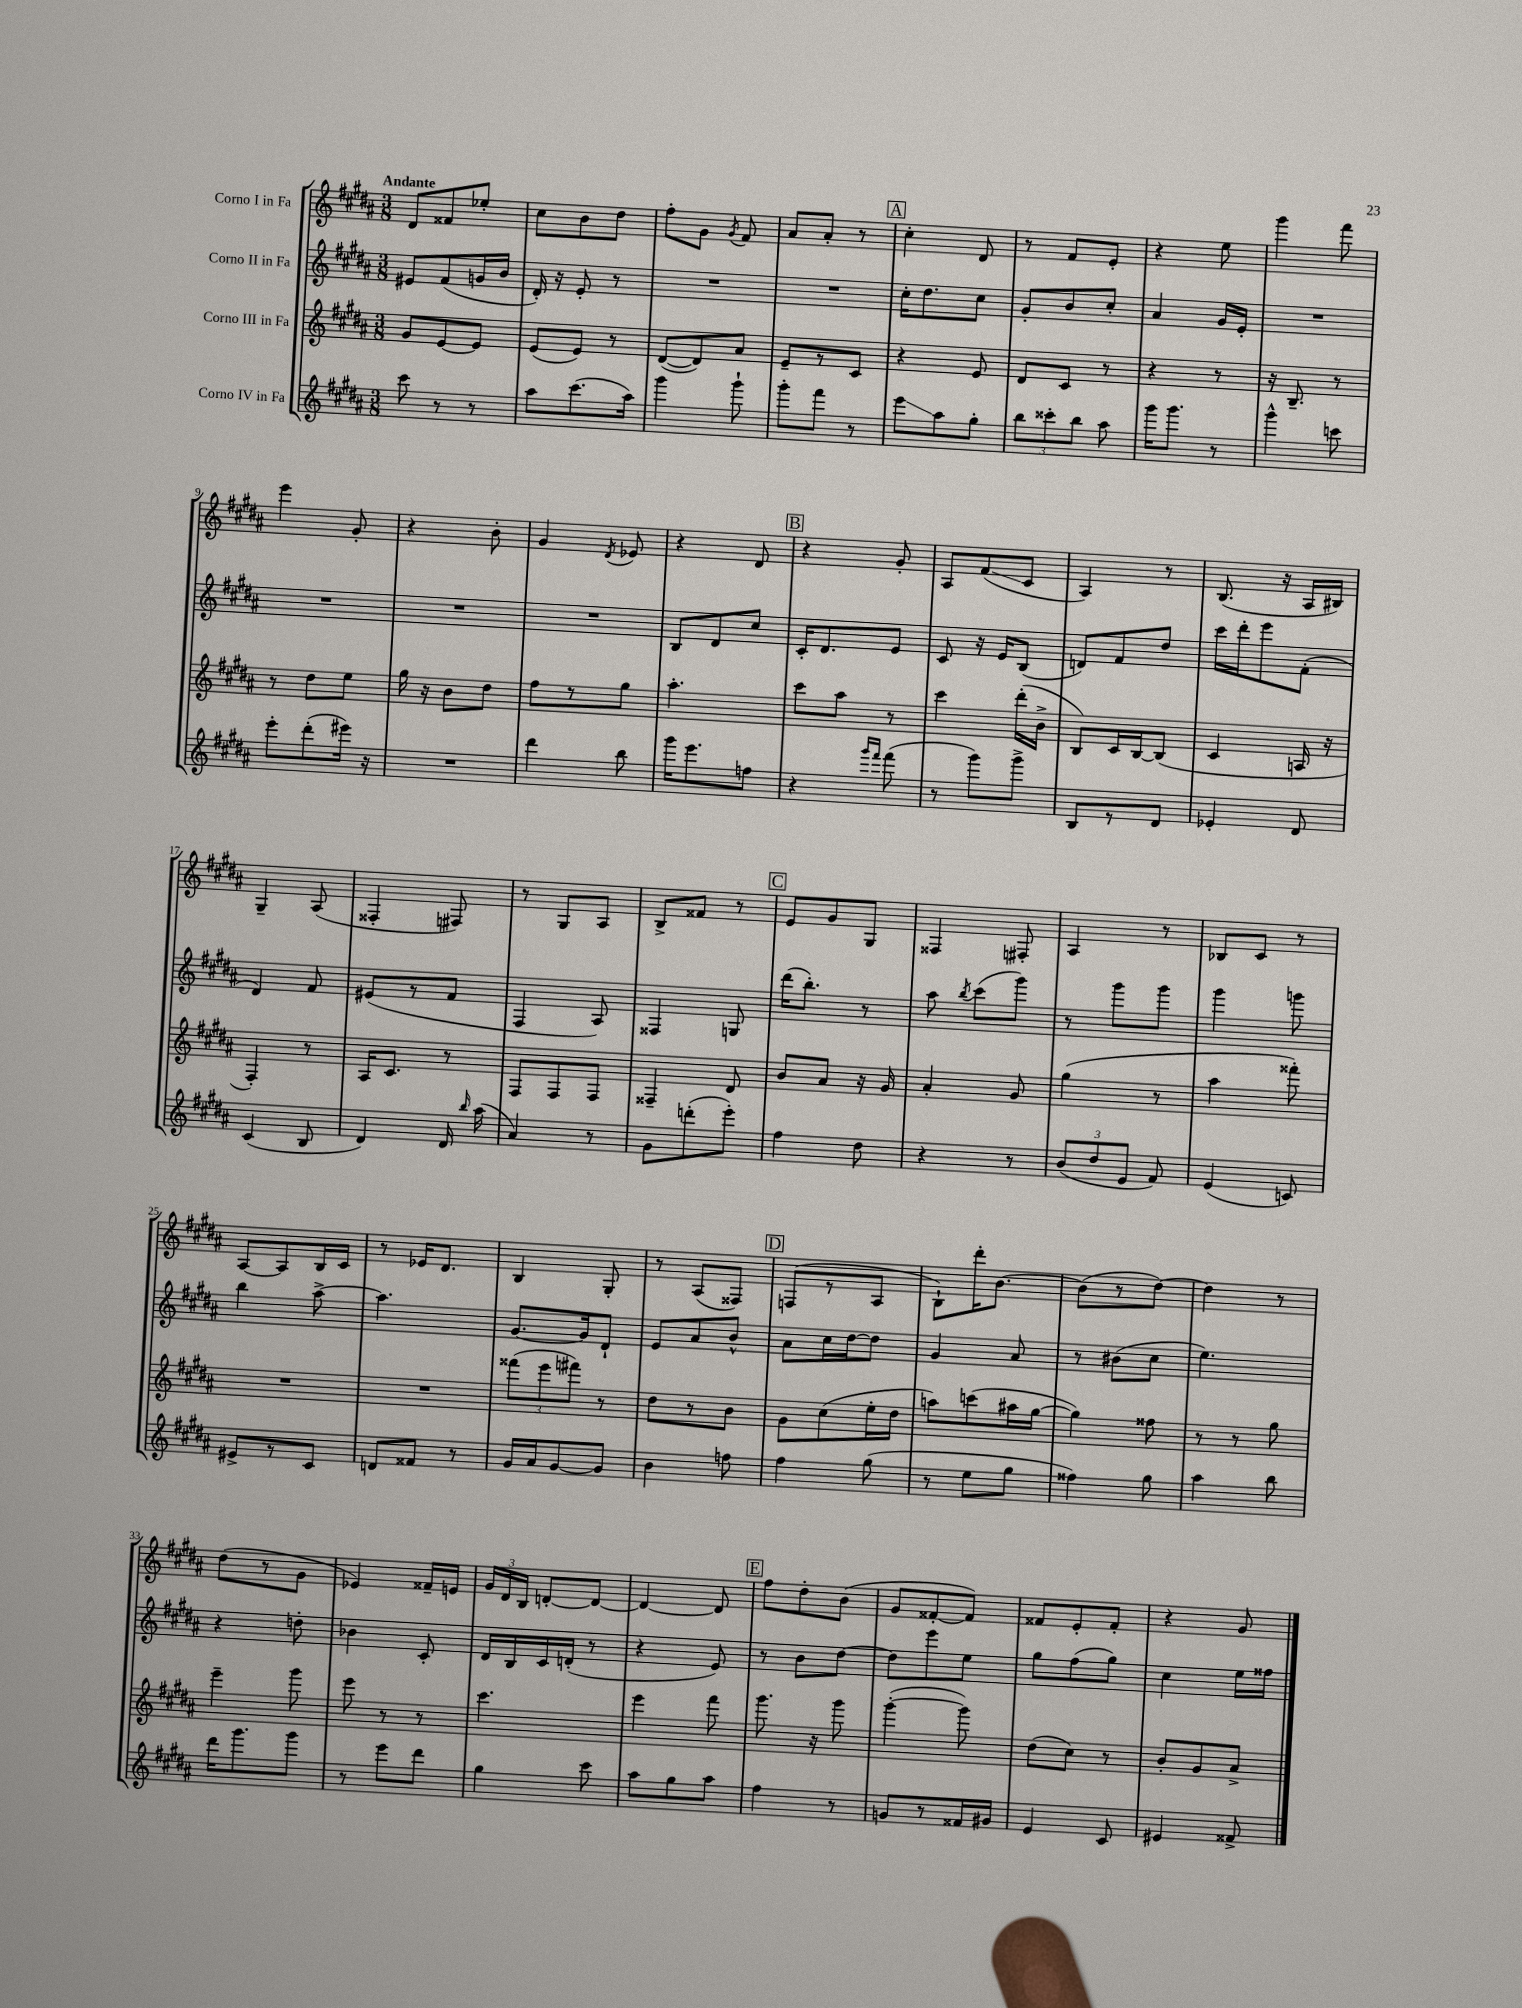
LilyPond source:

<<
\new StaffGroup <<
\new Staff = "s0" \with { instrumentName = "Corno I in Fa" } {
    \clef treble \key b \major \numericTimeSignature \time 3/8 \tempo "Andante"
    \autoBeamOff dis'8[ fisis'8 ees''8]-. |
    cis''8[ b'8 dis''8] |
    fis''8[-. gis'8] \acciaccatura { gis'8 } fis'8 |
    ais'8[ ais'8]-. r8 |
    \mark \markup { \box "A" } cis''4-. dis'8 |
    r8 fis'8[ e'8]-. |
    r4 e''8 |
    gis'''4 fis'''8 |
    e'''4 gis'8-. |
    r4 b'8-. |
    gis'4 \acciaccatura { dis'8 } ees'8 |
    r4 dis'8 |
    \mark \markup { \box "B" } r4 gis'8-. |
    ais8[ fis'8\glissando( cis'8] |
    ais4) r8 |
    b8.( r16 ais16[ bis16]) |
    gis4-- ais8( |
    fisis4-. fis8) |
    r8 gis8[ ais8] |
    b8[-> fisis'8] r8 |
    \mark \markup { \box "C" } e'8[ gis'8 gis8] |
    fisis4 fis8-. |
    ais4 r8 |
    bes8[ cis'8] r8 |
    ais8[~ ais8 b16 cis'16] |
    r8 ees'16[ dis'8.] |
    b4 gis8-. |
    r8 ais8[( fisis8]) |
    \mark \markup { \box "D" } f8[( r8 ais8] |
    b8[-!) dis'''16-. b'8.]~ |
    b'8[( r8 dis''8]~) |
    dis''4 r8 |
    dis''8[( r8 gis'8] |
    ees'4) fisis'16[-- e'16] |
    \tuplet 3/2 { gis'16[ dis'16 b16] } d'8[~-. d'8]~ |
    d'4~ d'8 |
    \mark \markup { \box "E" } fis''8[ dis''8-. b'8]( |
    gis'8[ fisis'8~-. fisis'8]) |
    fisis'8[ e'8-. fisis'8]-. |
    r4 gis'8 \bar "|." |
}
\new Staff = "s1" \with { instrumentName = "Corno II in Fa" } {
    \clef treble \key b \major \numericTimeSignature \time 3/8
    \autoBeamOff eis'8[ fis'8( g'16 b'16] |
    dis'16-.) r16 e'8-. r8 |
    R4. |
    R4. |
    \mark \markup { \box "A" } cis''16[-. dis''8. cis''8] |
    gis'8[-. b'8 cis''8]-. |
    ais'4 gis'16[ e'16]-. |
    R4. |
    R4. |
    R4. |
    R4. |
    b8[ dis'8 cis''8] |
    \mark \markup { \box "B" } cis'16[-. dis'8. e'8] |
    cis'8 r16 e'16[ b8]( |
    d'8[) fis'8 dis''8] |
    cis'''16[ dis'''16-. e'''8 fis'8]-.( |
    dis'4) fis'8 |
    eis'8[( r8 fis'8] |
    fis4 ais8) |
    fisis4 g8 |
    \mark \markup { \box "C" } dis'''16[( b''8.]-.) r8 |
    ais''8 \acciaccatura { b''8 } cis'''8[( gis'''8]) |
    r8 gis'''8[ gis'''8] |
    gis'''4 g'''8 |
    b''4 ais''8~-> |
    ais''4. |
    gis'8.[~ gis'16 dis'8]-! |
    e'8[ ais'8 b'8]-^ |
    \mark \markup { \box "D" } ais'8[ cis''16 dis''16~ dis''8] |
    gis'4 ais'8 |
    r8 bis'8[( cis''8] |
    e''4.) |
    r4 d''8-. |
    bes'4 cis'8-. |
    dis'16[ b16 cis'16 d'16]-.( r8 |
    r4 e'8) |
    \mark \markup { \box "E" } r8 b'8[ dis''8]~ |
    dis''8[ e'''8 e''8] |
    gis''8[ fis''8( gis''8]) |
    cis''4 e''16[ fisis''16] \bar "|." |
}
\new Staff = "s2" \with { instrumentName = "Corno III in Fa" } {
    \clef treble \key b \major \numericTimeSignature \time 3/8
    \autoBeamOff gis'8[ e'8~ e'8] |
    e'8[( e'8]) r8 |
    dis'8[~( dis'8) ais'8] |
    e'8[-- r8 cis'8] |
    \mark \markup { \box "A" } r4 e'8 |
    dis'8[ cis'8] r8 |
    r4 r8 |
    r16 b8.-- r8 |
    r8 dis''8[ e''8] |
    gis''16 r16 b'8[ dis''8] |
    fis''8[ r8 gis''8] |
    ais''4.-. |
    \mark \markup { \box "B" } cis'''8[ ais''8] r8 |
    cis'''4 dis'''16[-.( b'16]-> |
    b8[) cis'16 b16~ b8]( |
    cis'4 a16 r16 |
    fis4-.) r8 |
    ais16[ cis'8.] r8 |
    fis8[ fis8 fis8] |
    fisis4-- dis'8 |
    \mark \markup { \box "C" } b'8[ ais'8] r16 gis'16 |
    ais'4-. gis'8 |
    gis''4( r8 |
    ais''4 fisis'''8-.) |
    R4. |
    R4. |
    \tuplet 3/2 { fisis'''8[( e'''8 fis'''8]) } r8 |
    dis''8[ r8 b'8] |
    \mark \markup { \box "D" } gis'8[ cis''8( e''16-. dis''16] |
    a''8[) c'''8( ais''16 gis''16]~ |
    gis''4) fisis''8 |
    r8 r8 gis''8 |
    e'''4-- gis'''8 |
    e'''8 r8 r8 |
    cis'''4. |
    e'''4 fis'''8 |
    \mark \markup { \box "E" } gis'''8. r16 gis'''8 |
    gis'''4~-.( gis'''8) |
    dis''8[( cis''8]) r8 |
    b'8[-. gis'8 ais'8]-> \bar "|." |
}
\new Staff = "s3" \with { instrumentName = "Corno IV in Fa" } {
    \clef treble \key b \major \numericTimeSignature \time 3/8
    \autoBeamOff cis'''8 r8 r8 |
    ais''8[ cis'''8.( ais''16]) |
    gis'''4 gis'''8-! |
    gis'''8[-. fis'''8] r8 |
    \mark \markup { \box "A" } e'''8[\glissando ais''8 gis''8]-. |
    \tuplet 3/2 { b''8[ cisis'''8-. b''8] } ais''8 |
    gis'''16[ gis'''8.] r8 |
    gis'''4-^ c'''8 |
    e'''8[-. dis'''8-.( eis'''16]) r16 |
    R4. |
    dis'''4 b''8 |
    gis'''16[ e'''8. f''8] |
    \mark \markup { \box "B" } r4 \grace { gis'''16[ fis'''16] } fis'''8( |
    r8 gis'''8[) gis'''8]-> |
    b8[ r8 dis'8] |
    ees'4-. dis'8 |
    cis'4( b8 |
    dis'4) dis'16 \grace { b''16 } ais''16( |
    ais'4) r8 |
    gis'8[ d'''8-.( e'''8]-.) |
    \mark \markup { \box "C" } fis''4 dis''8 |
    r4 r8 |
    \tuplet 3/2 { b'8[( dis''8 e'8] } fis'8) |
    e'4( c'8) |
    eis'8[-> r8 cis'8] |
    d'8[ fisis'8] r8 |
    gis'16[ ais'16 gis'8~ gis'8] |
    b'4 f''8 |
    \mark \markup { \box "D" } fis''4 gis''8( |
    r8 e''8[ gis''8] |
    fisis''4) gis''8 |
    ais''4 b''8 |
    dis'''16[ gis'''8. gis'''8] |
    r8 e'''8[ dis'''8] |
    gis''4 cis'''8 |
    ais''8[ gis''8 ais''8] |
    \mark \markup { \box "E" } fis''4 r8 |
    g'8[ r8 fisis'16 gis'16] |
    e'4 cis'8 |
    eis'4 fisis'8-> \bar "|." |
}
>>
>>
